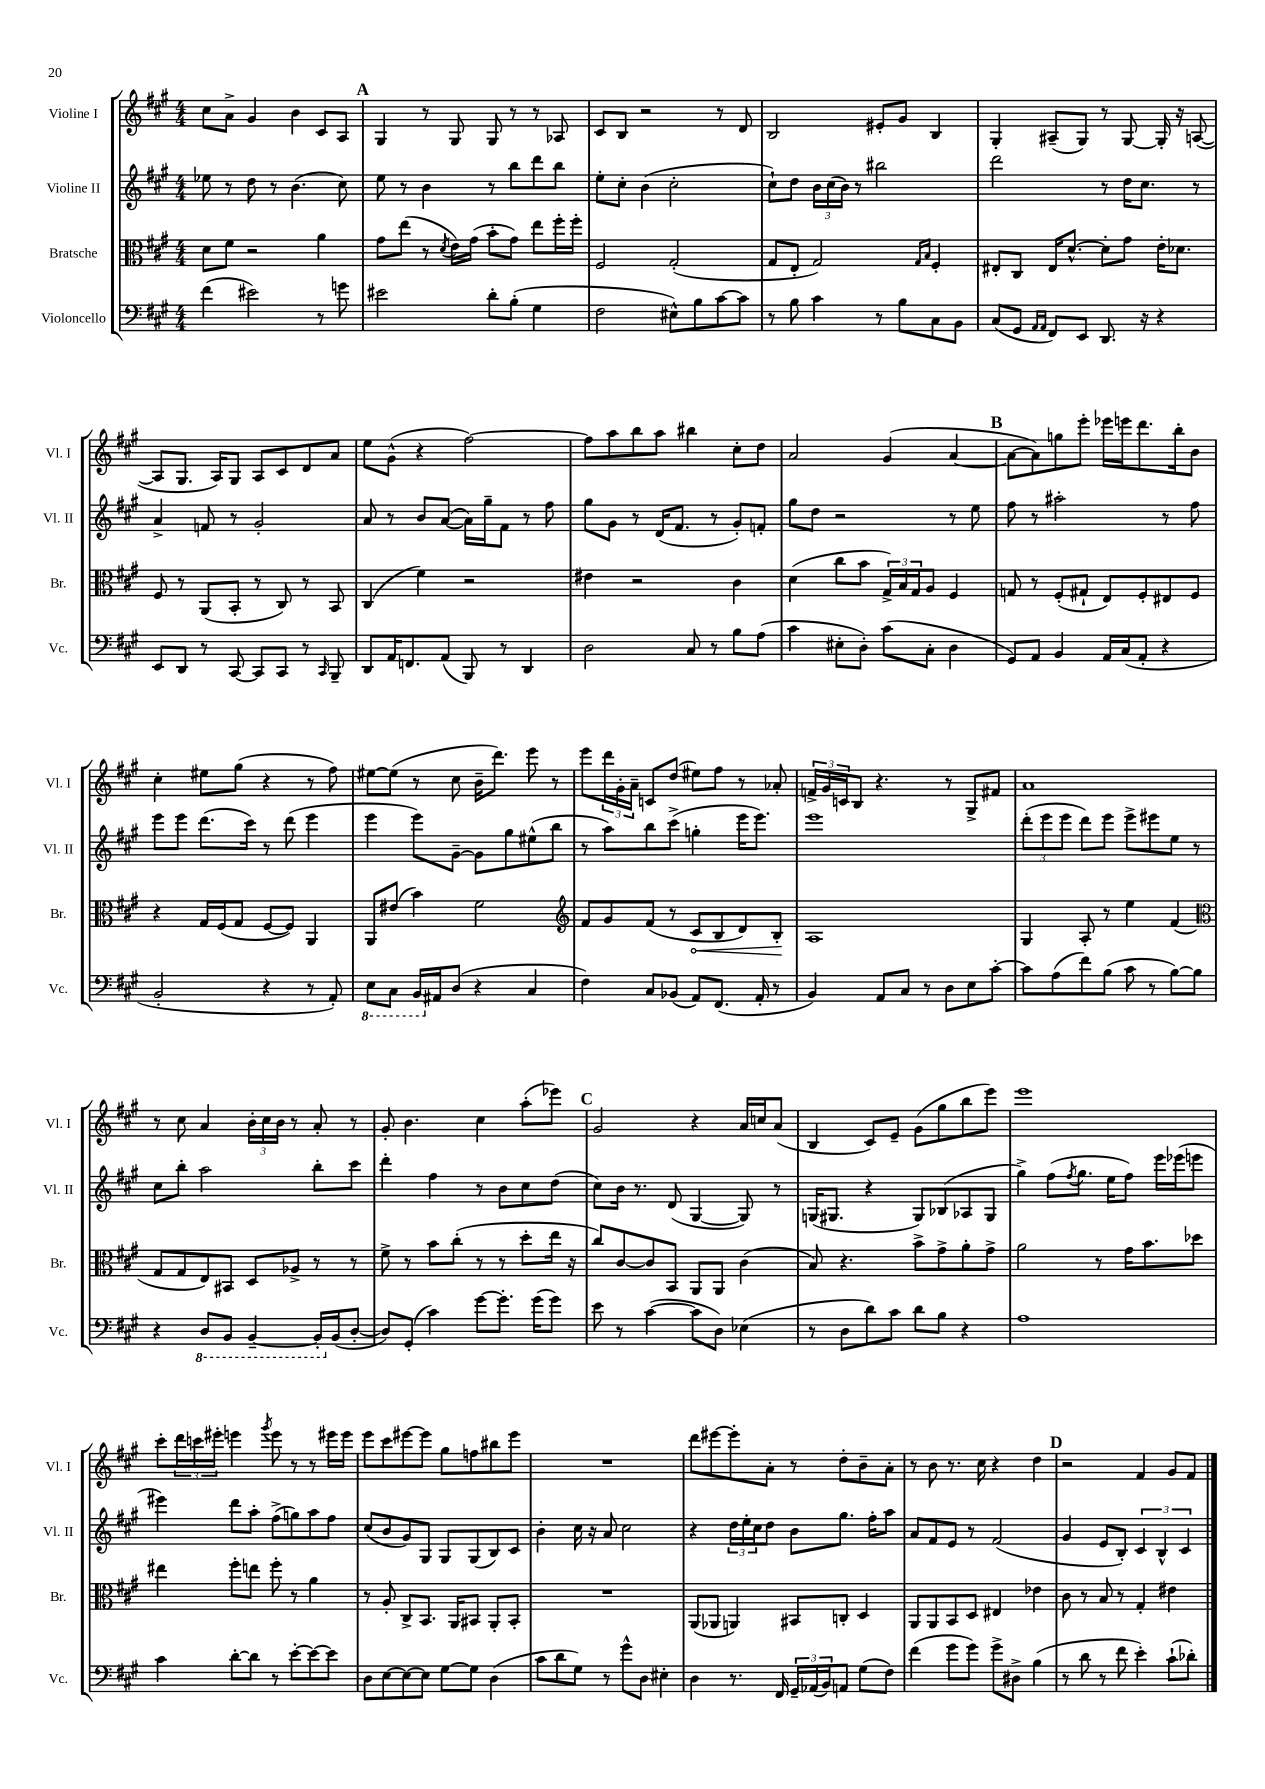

**kern	**kern	**dynam	**kern	**kern
*part4	*part3	*part3	*part2	*part1
*staff4	*staff3	*staff3	*staff2	*staff1
*I"Violoncello	*I"Bratsche	*	*I"Violine II	*I"Violine I
*I'Vc.	*I'Br.	*	*I'Vl. II	*I'Vl. I
*clefF4	*clefC3	*	*clefG2	*clefG2
*k[f#c#g#]	*k[f#c#g#]	*	*k[f#c#g#]	*k[f#c#g#]
*M4/4	*M4/4	*	*M4/4	*M4/4
=4	=4	=4	=4	=4
(4f#\	8d\L	.	8ee-X\	8cc#\L
.	8f#\J	.	8r	8a^\J
2e#X\)	2r	.	8dd\	4g#/
.	.	.	8r	.
.	.	.	(4.b\	4b\
8r	4a\	.	.	8c#/L
8gn\	.	.	8cc#\)	8A/J
!!LO:REH:place=s1:t=A
=5	=5	=5	=5	=5
2e#X\	8g#\L	.	8ee\	4G#/
.	(8ee\J	.	8r	.
.	8r	.	4b\	8r
.	8qd/	.	.	.
.	16e\LL)	.	.	8G#/
.	(16g#\JJ	.	.	.
8d'\L	8b'\L	.	8r	8G#/
(8B'\J	8g#\J)	.	8bb\L	8r
4G#\	8ee\L	.	8ddd\	8r
.	16ff#'\L	.	8bb\J	8A-X/
.	16ff#'\JJ	.	.	.
=6	=6	=6	=6	=6
2F#\	2F#/	.	8ee'\L	8c#/L
.	.	.	8cc#'\J	8B/J
.	.	.	(4b\	2r
8E#X^^\L)	(2G#'/	.	2cc#'\	.
8B\	.	.	.	.
[8c#\	.	.	.	8r
8c#\J]	.	.	.	8d/
=7	=7	=7	=7	=7
8r	8G#/L	.	8cc#`\L)	2B/
8B\	8E'/J	.	8dd\J	.
4c#\	2G#/)	.	24b\LL	.
.	.	.	(24cc#\	.
.	.	.	24b\JJ)	.
.	.	.	8r	.
8r	.	.	2bb#X\	8e#X'/L
8B\L	.	.	.	8g#/J
.	16qqG#/LL	.	.	.
.	16qqB/JJ	.	.	.
8C#\	4F#'/	.	.	4B/
8BB\J	.	.	.	.
=8	=8	=8	=8	=8
(8C#/L	8E#X'/L	.	2ddd\	4G#'/
8GG#/J	8C#/J	.	.	.
16qqAA/LL	.	.	.	.
16qqAA/JJ	.	.	.	.
8FF#/L)	16E#/KL	.	.	(8A#X~/L
.	[8.d^^/J	.	.	.
8EE/J	.	.	.	8G#/J)
8.DD/	8d'\L]	.	8r	8r
.	8g#\J	.	16dd\KL	[8G#/
16r	.	.	8.cc#\J	.
4r	16e'\KL	.	.	16G#'/]
.	8.d-X\J	.	.	16r
.	.	.	8r	([8An/
!!LO:LB:g=z
=9	=9	=9	=9	=9
8EE/L	8F#/	.	4a^/	8A/L]
8DD/J	8r	.	.	8.G#/J
8r	(8AA/L	.	8fn/	.
.	.	.	.	16A/KL)
[8CC#/	8BB'/J	.	8r	8G#/J
8CC#/L]	8r	.	2g#'/	8A/L
8CC#/J	8C#/)	.	.	8c#/
8r	8r	.	.	8d/
16qqCC#/	.	.	.	.
8BBB~/	8BB/	.	.	8a/J
=10	=10	=10	=10	=10
8DD/L	(4C#/	.	8a/	8ee\L
16AA/K	.	.	8r	(8g#^^\J
8.FFn/	.	.	.	.
.	4f#\)	.	8b/L	4r
(8AA/J	.	.	([8a/J	.
8BBB/)	2r	.	16a\LL])	[2ff#\)
.	.	.	16gg#~\J	.
8r	.	.	8f#\J	.
4DD/	.	.	8r	.
.	.	.	8ff#\	.
=11	=11	=11	=11	=11
2D\	4e#X\	.	8gg#\L	8ff#\L]
.	.	.	8g#\J	8aa\
.	2r	.	8r	8bb\
.	.	.	(16d/KL	8aa\J
.	.	.	8.f#/J	.
8C#/	.	.	.	4bb#X\
8r	.	.	8r	.
8B\L	4c#\	.	8g#'/L)	8cc#'\L
(8A\J	.	.	8fn'/J	8dd\J
=12	=12	=12	=12	=12
4c#\	(4d\	.	8gg#\L	2a/
.	.	.	8dd\J	.
8E#X'\L	8cc#\L	.	2r	.
8D'\J)	8b\J	.	.	.
(8c#\L	24G#^/LL)	.	.	(4g#/
.	24B/	.	.	.
.	24G#/J	.	.	.
8C#'\J	8A/J	.	.	.
4D\	4F#/	.	8r	[4a/
.	.	.	8ee\	.
!!LO:REH:place=s1:t=B
=13	=13	=13	=13	=13
8GG#/L)	8Gn/	.	8ff#\	8a\L_
8AA/J	8r	.	8r	8a\])
4BB/	(8F#'/L	.	2aa#X'\	8ggn\
.	8G#X`/J	.	.	8eee'\J
16AA/LL	8E/L)	.	.	16eee-X\LL
(16C#/J	.	.	.	16eeen\J
8AA'/J	8F#'/	.	.	8.ddd\
4r	8E#X/	.	8r	.
.	.	.	.	16bb'\k
.	8F#/J	.	8ff#\	8b\J
!!LO:LB:g=z
=14	=14	=14	=14	=14
2BB'/	4r	.	8eee\L	4cc#'\
.	.	.	8eee\J	.
.	16G#/LL	.	(8.ddd\L	8ee#X\L
.	(16F#/J	.	.	.
.	8G#/J	.	.	(8gg#\J
.	.	.	16ccc#\Jk)	.
4r	[8F#/L	.	8r	4r
.	8F#/J])	.	(8ddd\	.
8r	4AA/	.	4eee\	8r
8AA'/)	.	.	.	8ff#\)
=15	=15	=15	=15	=15
*8ba	*	*	*	*
8EE\L	8AA/L	.	4eee\	[8ee#X\L
8CC#\J	(8e#X/J	.	.	(8ee#\J]
16BBB/LL	4b\)	.	8eee\L)	8r
*X8ba	*	*	*	*
16AA#X/J	.	.	.	.
(8D/J	.	.	[8g#~\J	8cc#\
4r	2f#\	.	8g#\L]	16b~\KL
.	.	.	.	8.ddd\J)
.	.	.	8gg#\	.
4C#/	.	.	(8ee#X^^\	8eee\
.	.	.	8bb\J	8r
=16	=16	=16	=16	=16
*	*clefG2	*	*	*
4F#\)	8f#/L	.	8r	8eee\L
.	8g#/	.	8aa\L)	24ddd\L
.	.	.	.	24g#'\
.	.	.	.	24a~\JJ
8C#/L	(8f#/J	.	8bb\	8cn/L
(8BB-X/J	8r	.	(8ccc#^\J	(8dd/J
!	!	!LO:HP:b	!	!
8AA/L)	8c#/L	<	4ggn'\	8ee#X\L)
(8.FF#/J	8B/	.	.	8ff#\J
.	8d/)	.	16eee\KL	8r
16AA'/	.	.	8.eee\J)	.
8r	8B'/J	.	.	8a-X'/
.	.	[	.	.
=17	=17	=17	=17	=17
4BB/)	1A	.	1eee	24fn^/LL
.	.	.	.	24g#/
.	.	.	.	24cn/J
.	.	.	.	8B/J
8AA/L	.	.	.	4.r
8C#/J	.	.	.	.
8r	.	.	.	.
8D\L	.	.	.	8r
8E\	.	.	.	8G#^/L
[8c#'\J	.	.	.	8f#X/J
=18	=18	=18	=18	=18
8c#\L]	4G#/	.	(12ddd'\L	1a
.	.	.	12eee\	.
(8A\	.	.	.	.
.	.	.	12eee\J	.
8f#\)	8A'/	.	8ddd\L)	.
(8B\J	8r	.	8eee\J	.
8c#\	4ee\	.	8eee^\L	.
8r	.	.	8eee#X\	.
[8B\L)	(4f#/	.	8ee\J	.
8B\J]	.	.	8r	.
!!LO:LB:g=z
=19	=19	=19	=19	=19
*	*clefC3	*	*	*
4r	8G#/L	.	8cc#\L	8r
.	8G#/	.	8bb'\J	8cc#\
*8ba	*	*	*	*
8DD/L	8E/)	.	2aa\	4a/
8BBB/J	8BB#X/J	.	.	.
[4BBB~/	8D/L	.	.	24b'\LL
.	.	.	.	24cc#\
.	.	.	.	24b\JJ
.	8A-X^/J	.	.	8r
16BBB'/LL]	8r	.	8bb'\L	8a'/
*X8ba	*	*	*	*
(16BB/J	.	.	.	.
[8D'/J	8r	.	8ccc#\J	8r
=20	=20	=20	=20	=20
8D/L])	8f#^\	.	4ddd'\	8g#'/
(8GG#'/J	8r	.	.	4.b\
4c#\)	8b\L	.	4ff#\	.
.	(8cc#'\J	.	.	.
[8g#\L	8r	.	8r	4cc#\
8.g#'\J]	8r	.	8b\L	.
.	8dd'\L	.	8cc#\	(8aa'\L
(16g#\KL	.	.	.	.
8g#\J)	16ee\Jk	.	(8dd\J	8eee-X\J)
.	16r	.	.	.
!!LO:REH:place=s1:t=C
=21	=21	=21	=21	=21
8e\	8cc#/L)	.	8cc#\L)	2g#/
8r	[8c#/	.	16b\Jk	.
.	.	.	8.r	.
([4c#\	8c#/]	.	.	.
.	8BB/J	.	(8d/	.
8c#\L]	8AA/L	.	[4G#/	4r
8D\J)	8AA/J	.	.	.
(4E-X\	(4c#\	.	8G#/])	16a/LL
.	.	.	.	16ccn/J
.	.	.	8r	(8a/J
=22	=22	=22	=22	=22
8r	8B/)	.	(16Gn/KL	4B/
.	.	.	8.G#X/J	.
8D\L	4.r	.	.	.
8d\)	.	.	4r	8c#/L)
8c#\J	.	.	.	8e~/J
8d\L	8b^\L	.	8G#/L)	(8g#\L
8B\J	8g#^\	.	(8B-X/	8gg#\
4r	8a'\	.	8A-X/	8bb\
.	8g#^\J	.	8G#/J	8eee\J)
=23	=23	=23	=23	=23
1A	2a\	.	4gg#^\)	1eee
.	.	.	(8ff#\L	.
.	.	.	8qff#/	.
.	.	.	8.gg#\J	.
.	8r	.	.	.
.	.	.	16ee\KL	.
.	16g#\KL	.	8ff#\J)	.
.	8.b\	.	.	.
.	.	.	16eee\LL	.
.	.	.	(16eee-X\J	.
.	8dd-X\J	.	8eeen\J	.
!!LO:LB:g=z
=24	=24	=24	=24	=24
4c#\	4ee#X\	.	4eee#X\)	8ccc#'\L
.	.	.	.	24ddd\L
.	.	.	.	24cccn\
.	.	.	.	24eee#X'\JJ
[8d'\L	8ff#'\L	.	8ddd\L	4eeen\
8d\J]	8een\J	.	8aa'\J	.
.	.	.	.	8qggg#/
8r	8ff#'\	.	(8ff#^\L	8eee\
[8e'\L	8r	.	8ggn\)	8r
8e\_	4a\	.	8aa\	8r
8e\J]	.	.	8ff#\J	16eee#X\LL
.	.	.	.	16eee#\JJ
=25	=25	=25	=25	=25
8D\L	8r	.	(8cc#/L	8eee\L
[8E\	8A'/	.	8b/	8ccc#\
8E\_	8C#^/L	.	8g#/)	[8eee#X\
8E\J]	8.BB/J	.	8G#/J	8eee#\J]
[8G#\L	.	.	8G#/L	8gg#\L
.	16AA/KL	.	.	.
8G#\J]	8BB#X/J	.	(8G#/	8ffn\
(4D\	8AA'/L	.	8B/)	8bb#X\
.	8BB#'/J	.	8c#/J	8eee#\J
=26	=26	=26	=26	=26
8c#\L	1r	.	4b'\	1r
8d\	.	.	.	.
8G#\J)	.	.	16cc#\	.
.	.	.	16r	.
8r	.	.	8a/	.
8g#^^\L	.	.	2cc#\	.
8D\J	.	.	.	.
4E#X'\	.	.	.	.
=27	=27	=27	=27	=27
4D\	(8AA/L	.	4r	8ddd\L
.	8AA-X/J	.	.	[8eee#X\
8.r	4AAn/)	.	24dd\LL	8eee#'\]
.	.	.	24ee'\	.
.	.	.	24cc#\J	.
.	.	.	8dd\J	8a'\J
16FF#/	.	.	.	.
24GG#~/LL	8BB#X/L	.	8b\L	8r
(24AA-X/	.	.	.	.
24BB/J)	.	.	.	.
8AAn/J	8Cn'/J	.	8.gg#\J	8dd'\L
(8G#\L	4D/	.	.	8b~\
.	.	.	16ff#'\KL	.
8F#\J)	.	.	8aa\J	8a'\J
=28	=28	=28	=28	=28
(4f#\	8AA/L	.	8a/L	8r
.	8AA/	.	8f#/	8b\
8g#\L	8BB/	.	8e/J	8.r
8g#\J)	8D/J	.	8r	.
.	.	.	.	16cc#\
8g#^\L	4E#X/	.	(2f#/	4r
8D#X^\J	.	.	.	.
(4B\	4e-X\	.	.	4dd\
!!LO:REH:place=s1:t=D
=29	=29	=29	=29	=29
8r	8c#\	.	4g#/	2r
8d\	8r	.	.	.
8r	8B/	.	8e/L	.
8f#\	8r	.	8B'/J)	.
4e'\)	4G#'/	.	6c#/	4f#/
.	.	.	6B^^/	.
(8c#`\L	4e#X\	.	.	8g#/L
.	.	.	6c#/	.
8d-X'\J)	.	.	.	8f#/J
==	==	==	==	==
*-	*-	*-	*-	*-
